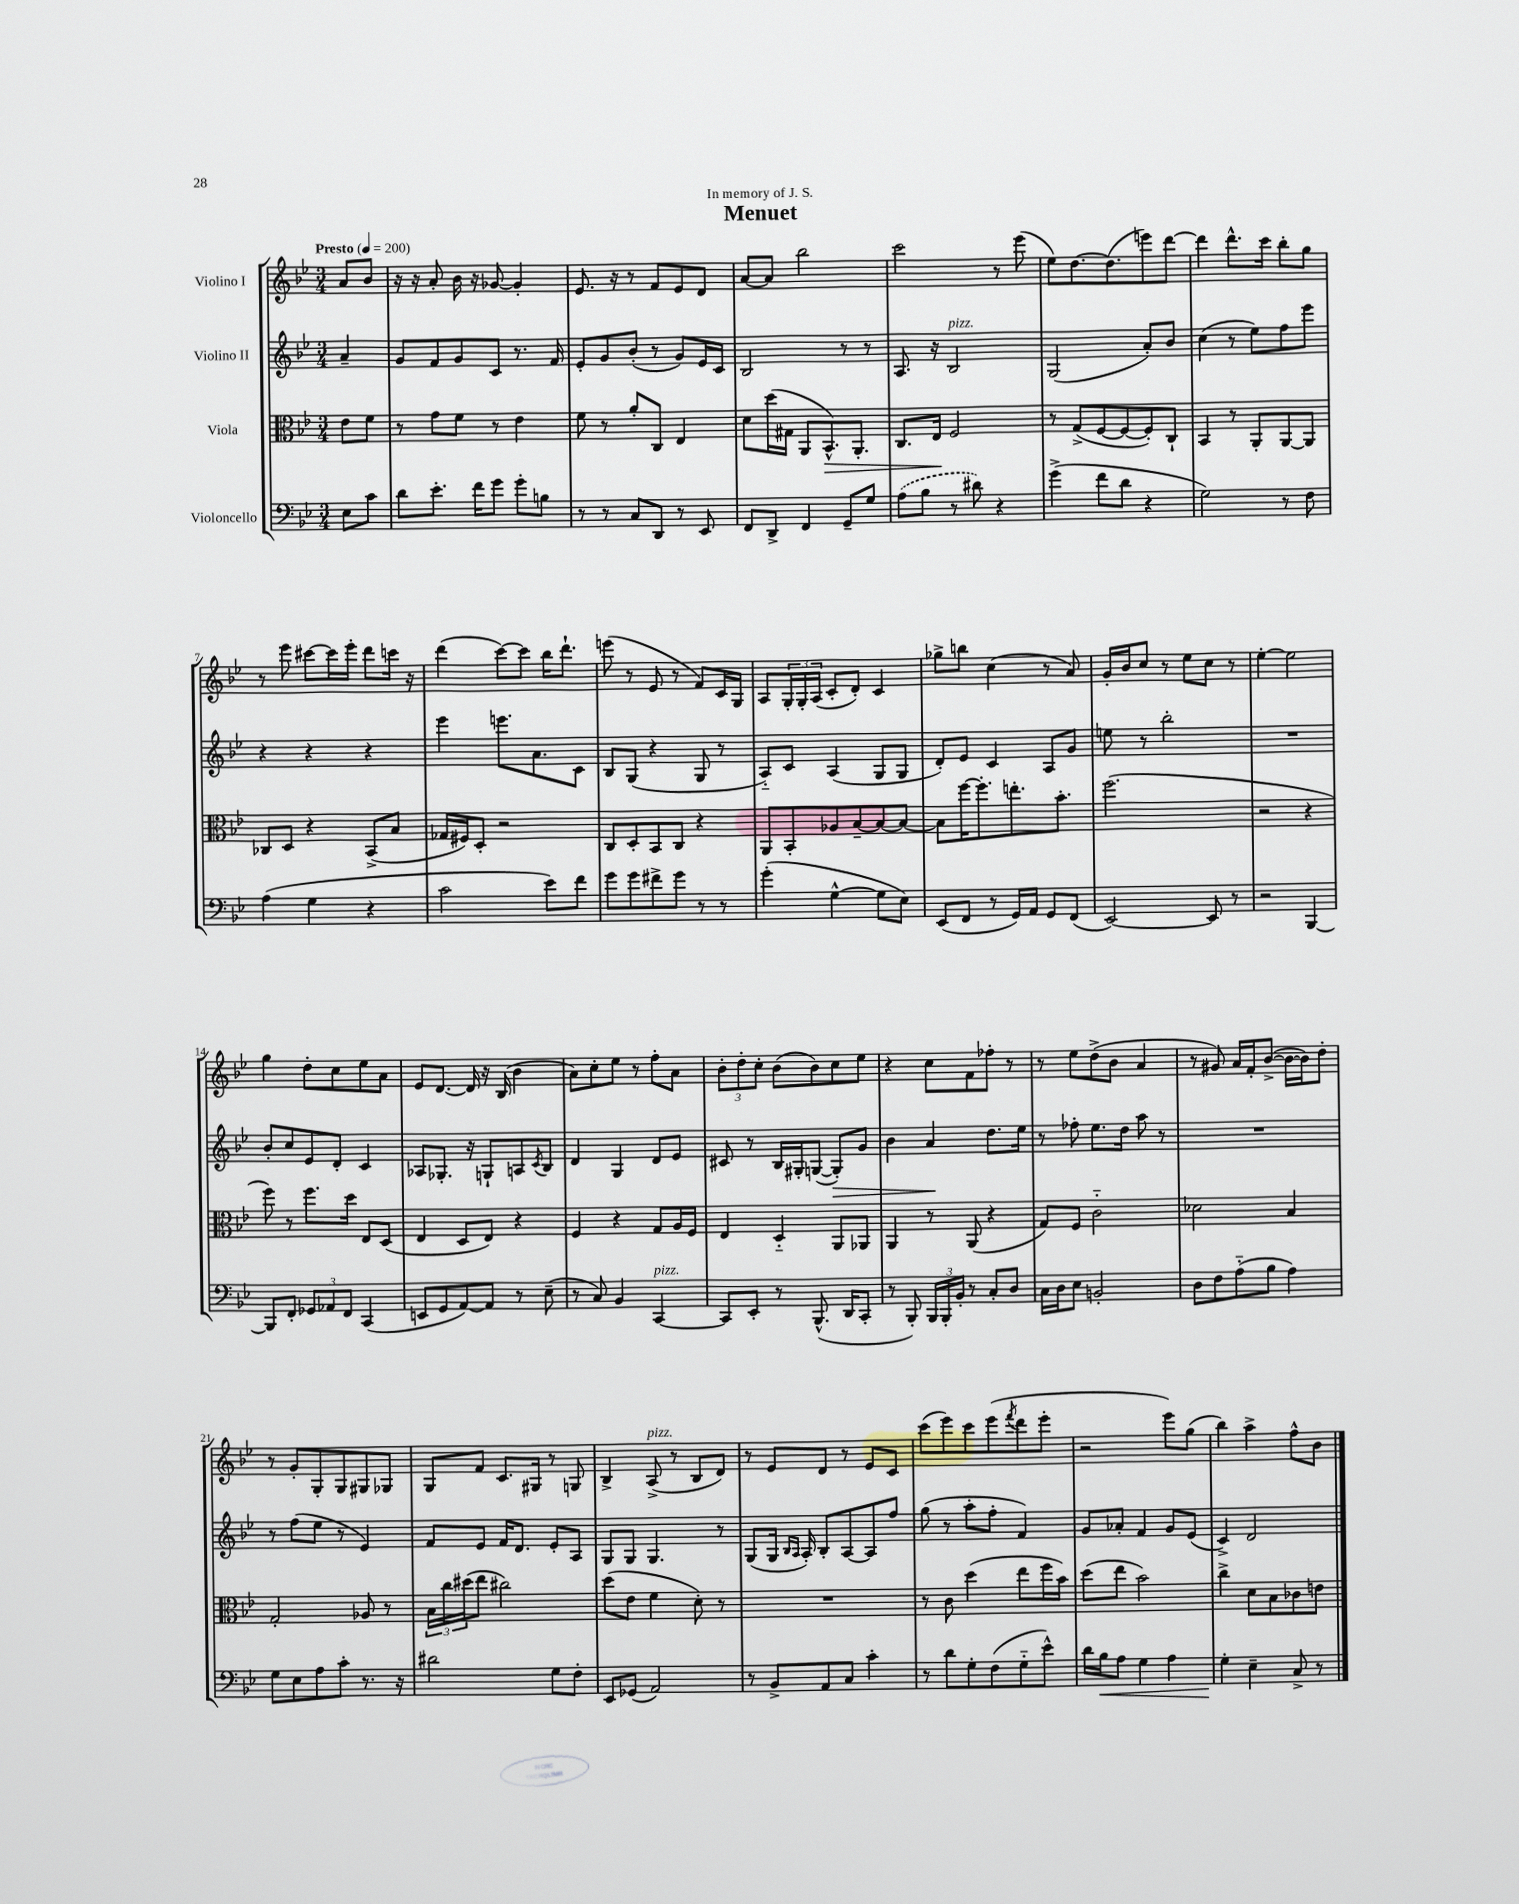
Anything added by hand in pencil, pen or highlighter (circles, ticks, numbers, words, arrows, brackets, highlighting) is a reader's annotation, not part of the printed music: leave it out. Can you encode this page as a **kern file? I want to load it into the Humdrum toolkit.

**kern	**dynam	**kern	**dynam	**kern	**dynam	**kern
*part4	*part4	*part3	*part3	*part2	*part2	*part1
*staff4	*staff4	*staff3	*staff3	*staff2	*staff2	*staff1
*I"Violoncello	*	*I"Viola	*	*I"Violino II	*	*I"Violino I
*clefF4	*	*clefC3	*	*clefG2	*	*clefG2
*k[b-e-]	*	*k[b-e-]	*	*k[b-e-]	*	*k[b-e-]
*M3/4	*	*M3/4	*	*M3/4	*	*M3/4
*MM200	*	*MM200	*	*MM200	*	*MM200
=	=	=	=	=	=	=
!	!	!	!	!	!	!LO:TX:a:B:t=Presto
8E-\L	.	8e-\L	.	4a~/	.	8a/L
8c\J	.	8f\J	.	.	.	8b-/J
=1	=1	=1	=1	=1	=1	=1
8d\L	.	8r	.	8g/L	.	16r
.	.	.	.	.	.	16r
8.e-'\J	.	8g\L	.	8f/	.	8a'/
.	.	8f\J	.	8g/	.	16b-\
16f\KL	.	.	.	.	.	16r
8g\J	.	8r	.	8c/J	.	[8g-X/
8g'\L	.	4e-\	.	8.r	.	4g-'/]
8Bn\J	.	.	.	.	.	.
.	.	.	.	16f/	.	.
=2	=2	=2	=2	=2	=2	=2
8r	.	8f\	.	8e-'/L	.	8.e-/
8r	.	8r	.	8g/	.	.
.	.	.	.	.	.	16r
8C/L	.	8a'/L	.	(8b-'/J	.	8r
8DD/J	.	8C/J	.	8r	.	8f/L
8r	.	4E-/	.	8g/L)	.	8e-/
8EE-/	.	.	.	16e-/L	.	8d/J
.	.	.	.	16c/JJ	.	.
=3	=3	=3	=3	=3	=3	=3
8FF/L	.	8d\L	.	2B-/	.	[8a/L
8DD^/J	.	(16dd\L	.	.	.	8a/J]
.	.	16G#X\JJ	.	.	.	.
4FF/	.	8AA/L	.	.	.	2bb-\
!	!	!	!LO:HP:b	!	!	!
.	.	8.BB-^^/)	>	.	.	.
8GG~/L	.	.	.	8r	.	.
.	.	8.AA'/J	.	.	.	.
8G/J	.	.	.	8r	.	.
=4	=4	=4	=4	=4	=4	=4
(8A\L	.	8.C/L	.	8.A/	.	2ccc\
8B-\J	.	.	.	.	.	.
.	.	16E-/Jk	.	16r	.	.
!	!	!	!	!LO:TX:a:i:t=pizz.	!	!
8r	.	2F/	]	2B-/	.	.
8d#X\)	.	.	.	.	.	.
4r	.	.	.	.	.	8r
.	.	.	.	.	.	(8eee-\
=5	=5	=5	=5	=5	=5	=5
(4g^\	.	8r	.	(2G/	.	8ee-\L)
.	.	(8G^/L	.	.	.	[8.dd\
8f\L	.	[8F/	.	.	.	.
.	.	.	.	.	.	(8.dd\]
8d\J	.	8F/_	.	.	.	.
4r	.	8F'/])	.	8a'/L)	.	8eeen\)
.	.	8C`/J	.	8b-/J	.	[8ddd\J
=6	=6	=6	=6	=6	=6	=6
2G\)	.	4BB-/	.	(4cc\	.	4ddd\]
.	.	8r	.	8r	.	8.ddd^^\L
.	.	8AA'/L	.	8ee-\L)	.	.
.	.	.	.	.	.	16ccc\Jk
8r	.	[8AA/	.	8ff\	.	8bb-'\L
8F\	.	8AA/J]	.	8eee-\J	.	8gg\J
!!LO:LB:g=z
=7	=7	=7	=7	=7	=7	=7
(4A\	.	8C-X/L	.	4r	.	8r
.	.	8D/J	.	.	.	8eee-\
4G\	.	4r	.	4r	.	[8ccc#X\L
.	.	.	.	.	.	16ccc#\L]
.	.	.	.	.	.	16eee-'\JJ
4r	.	(8BB-^/L	.	4r	.	8ddd\L
.	.	8B-/J	.	.	.	16cccn\Jk
.	.	.	.	.	.	16r
=8	=8	=8	=8	=8	=8	=8
2c\	.	16G-X/LL	.	4eee-\	.	(4ddd\
.	.	16F#X/J)	.	.	.	.
.	.	8D'/J	.	.	.	.
.	.	2r	.	8.eeen\L	.	[8ccc\L)
.	.	.	.	.	.	8ccc\J]
.	.	.	.	8.a\	.	.
8e-\L)	.	.	.	.	.	16bb-\KL
.	.	.	.	.	.	8.ddd`\J
8f\J	.	.	.	8c\J	.	.
=9	=9	=9	=9	=9	=9	=9
8g\L	.	8C/L	.	8B-/L	.	(8eeen\
8g\	.	8D'/	.	(8G/J	.	8r
8f#X^\	.	8BB-/	.	4r	.	8e-/
8g\J	.	8C/J	.	.	.	8r
8r	.	4r	.	8G/	.	8f/L)
8r	.	.	.	8r	.	16c/L
.	.	.	.	.	.	16G/JJ
=10	=10	=10	=10	=10	=10	=10
(4g'\	.	8AA/L	.	8A/L)	.	8A/L
.	.	8BB-'/	.	8c/J	.	24G'/L
.	.	.	.	.	.	24G'/
.	.	.	.	.	.	(24A/JJ
[4G^^\	.	8A-X/	.	(4A/	.	8c'/L
.	.	[8B-~/	.	.	.	8d'/J)
8G\L]	.	8B-/_	.	8G/L	.	4c/
8E-\J)	.	8B-/J_	.	8G/J	.	.
=11	=11	=11	=11	=11	=11	=11
(8EE-/L	.	8B-\L]	.	8d'/L)	.	8gg-X^\L
8FF/J	.	[16ff\K	.	8e-/J	.	8bbn\J
.	.	8.ff'\]	.	.	.	.
8r	.	.	.	4c/	.	(4cc\
16GG/LL)	.	8.een'\	.	.	.	.
16AA/JJ	.	.	.	.	.	.
8GG/L	.	.	.	8A/L	.	8r
.	.	8.b-'\J	.	.	.	.
(8FF/J	.	.	.	8g/J	.	8a/)
=12	=12	=12	=12	=12	=12	=12
[2EE-/)	.	(2.ff\	.	8een\	.	16g'/LL
.	.	.	.	.	.	16b-/J
.	.	.	.	8r	.	8cc/J
.	.	.	.	2bb-'\	.	8r
.	.	.	.	.	.	8ee-\L
8EE-/]	.	.	.	.	.	8cc\J
8r	.	.	.	.	.	8r
=13	=13	=13	=13	=13	=13	=13
2r	.	2r	.	2.r	.	[4ee-'\
.	.	.	.	.	.	2ee-\]
[4BBB-/	.	4r	.	.	.	.
!!LO:LB:g=z
=14	=14	=14	=14	=14	=14	=14
8BBB-/L]	.	8ff\)	.	8b-'/L	.	4gg\
8FF'/J	.	8r	.	8cc/	.	.
12GG-X/L	.	8.ff\L	.	8e-/	.	8dd'\L
12AA-X/	.	.	.	.	.	.
.	.	.	.	8d'/J	.	8cc\
12FF/J	.	.	.	.	.	.
.	.	16dd\Jk	.	.	.	.
(4CC/	.	8E-/L	.	4c/	.	8ee-\
.	.	(8D/J	.	.	.	8a\J
=15	=15	=15	=15	=15	=15	=15
8EEn/L	.	4E-/	.	8A-X/L	.	8e-/L
8GG/	.	.	.	8.G-X'/J	.	[8.d/J
[8AA/)	.	8D/L	.	.	.	.
.	.	.	.	16r	.	16d/]
8AA/J]	.	8E-/J)	.	8Gn`/L	.	16r
.	.	.	.	.	.	(16B-/
8r	.	4r	.	8An/	.	4b-\
.	.	.	.	8qc/	.	.
(8E-~\	.	.	.	8B-/J	.	.
=16	=16	=16	=16	=16	=16	=16
8r	.	4F/	.	4d/	.	8a\L)
8C/)	.	.	.	.	.	8cc'\
4BB-/	.	4r	.	4G/	.	8ee-\J
.	.	.	.	.	.	8r
!LO:TX:a:i:t=pizz.	!	!	!	!	!	!
[4CC/	.	8G/L	.	8d/L	.	8ff'\L
.	.	16A/L	.	8e-/J	.	8a\J
.	.	16F/JJ	.	.	.	.
=17	=17	=17	=17	=17	=17	=17
8CC/L]	.	4E-/	.	8c#X/	.	12b-'\L
.	.	.	.	.	.	12dd'\
8EE-'/J	.	.	.	8r	.	.
.	.	.	.	.	.	12cc'\J
8r	.	4D/	.	16B-/LL	.	(8b-\L
.	.	.	.	16G#X'/J	.	.
(8.BBB-^^/	.	.	.	([8Gn/J	.	8b-\)
!	!	!	!	!	!LO:HP:b	!
.	.	8AA/L	.	8G'/L])	>	8cc\
16DD/KL	.	.	.	.	.	.
8CC'/J	.	8AA-X/J	.	8g/J	.	8ee-\J
=18	=18	=18	=18	=18	=18	=18
8r	.	4AA/	.	4b-\	.	4r
8BBB-'/)	.	.	.	.	.	.
24BBB-/LL	.	8r	.	4a/	.	8cc\L
24BBB-'/	.	.	.	.	.	.
24BB-'/JJ	.	.	.	.	.	.
8r	.	(8AA/	.	.	.	8f\
8C'/L	.	4r	.	8.dd\L	]	8ff-X'\J
8D/J	.	.	.	.	.	8r
.	.	.	.	16ee-\Jk	.	.
=19	=19	=19	=19	=19	=19	=19
16C\LL	.	8G/L)	.	8r	.	8r
16D\J	.	.	.	.	.	.
8E-\J	.	8F/J	.	8ff-X'\	.	8ee-\L
2BBn'/	.	2c\	.	8.ee-\L	.	(8dd^\
.	.	.	.	.	.	8b-\J
.	.	.	.	16dd\Jk	.	.
.	.	.	.	8aa\	.	4a/
.	.	.	.	8r	.	.
=20	=20	=20	=20	=20	=20	=20
8D\L	.	2d-X\	.	2.r	.	8r
8F\	.	.	.	.	.	8g#X/)
(8A\	.	.	.	.	.	16a/LL
.	.	.	.	.	.	16f'/J
8B-\J	.	.	.	.	.	([8b-^/J
4A\)	.	4B-/	.	.	.	16b-\LL_
.	.	.	.	.	.	16b-\J])
.	.	.	.	.	.	8dd'\J
!!LO:LB:g=z
=21	=21	=21	=21	=21	=21	=21
8G\L	.	2G'/	.	8r	.	8r
8E-\	.	.	.	(8ff\L	.	8g'/L
8A\	.	.	.	8ee-\J	.	8G'/
8c'\J	.	.	.	8r	.	8G/
8.r	.	8A-X/	.	4e-/)	.	8G#X/
.	.	8r	.	.	.	8G-X/J
16r	.	.	.	.	.	.
=22	=22	=22	=22	=22	=22	=22
2d#X\	.	24B-\LL	.	8f/L	.	8G/L
.	.	24cc\	.	.	.	.
.	.	(24dd#X\J	.	.	.	.
.	.	8ee-\J	.	8e-/J	.	8f/J
.	.	2cc#X\)	.	16f/KL	.	8.c/L
.	.	.	.	8.d/J	.	.
.	.	.	.	.	.	16G#X/Jk
8G\L	.	.	.	8e-'/L	.	8r
8F'\J	.	.	.	8A/J	.	8Gn/
=23	=23	=23	=23	=23	=23	=23
8EE-/L	.	(8dd\L	.	8G/L	.	4B-^/
(8GG-X/J	.	8e-\J	.	8G/J	.	.
!	!	!	!	!	!	!LO:TX:a:i:t=pizz.
2AA/)	.	4f\	.	4.G/	.	(8A^/
.	.	.	.	.	.	8r
.	.	8d'\)	.	.	.	8B-/L
.	.	8r	.	8r	.	8d/J)
=24	=24	=24	=24	=24	=24	=24
8r	.	2.r	.	(8G/L	.	8r
8BB-^/L	.	.	.	16G/Jk	.	8e-/L
.	.	.	.	16qqB-/LL	.	.
.	.	.	.	16qqA/JJ	.	.
.	.	.	.	16A'/)	.	.
8AA/	.	.	.	8B-'/L	.	8d/J
8C/J	.	.	.	[8A/	.	8r
4c'\	.	.	.	8A/]	.	8e-/L
.	.	.	.	8ff/J	.	8c/J
=25	=25	=25	=25	=25	=25	=25
8r	.	8r	.	(8gg\	.	(8ccc\L
8d\L	.	8c\	.	8r	.	8eee-\)
8G'\	.	(4dd\	.	8aa'\L	.	8ccc\
(8F\	.	.	.	8ff'\J	.	(8eee-\
.	.	.	.	.	.	8qfff/
8G\	.	8ee-\L	.	4f/)	.	8ddd\
8e-^^\J)	.	16ff\L	.	.	.	8eee-'\J
.	.	16b-\JJ)	.	.	.	.
=26	=26	=26	=26	=26	=26	=26
16d\LL	.	(8dd\L	.	8g/L	.	2r
!	!LO:HP:b	!	!	!	!	!
16B-\J	<	.	.	.	.	.
8A\J	.	8ee-\J	.	8a-X'/J	.	.
4G\	.	2b-\)	.	4f/	.	.
4A\	.	.	.	8g/L	.	8eee-\L)
.	.	.	.	(8e-/J	.	(8gg\J
=27	=27	=27	=27	=27	=27	=27
4G'\	.	4cc^\	.	4c^/)	.	4bb-\)
4E-~\	[	8d\L	.	2d/	.	4aa^\
.	.	8B-\	.	.	.	.
8C^/	.	8c-X\	.	.	.	8ff^^\L
8r	.	8en\J	.	.	.	8b-\J
==	==	==	==	==	==	==
*-	*-	*-	*-	*-	*-	*-
